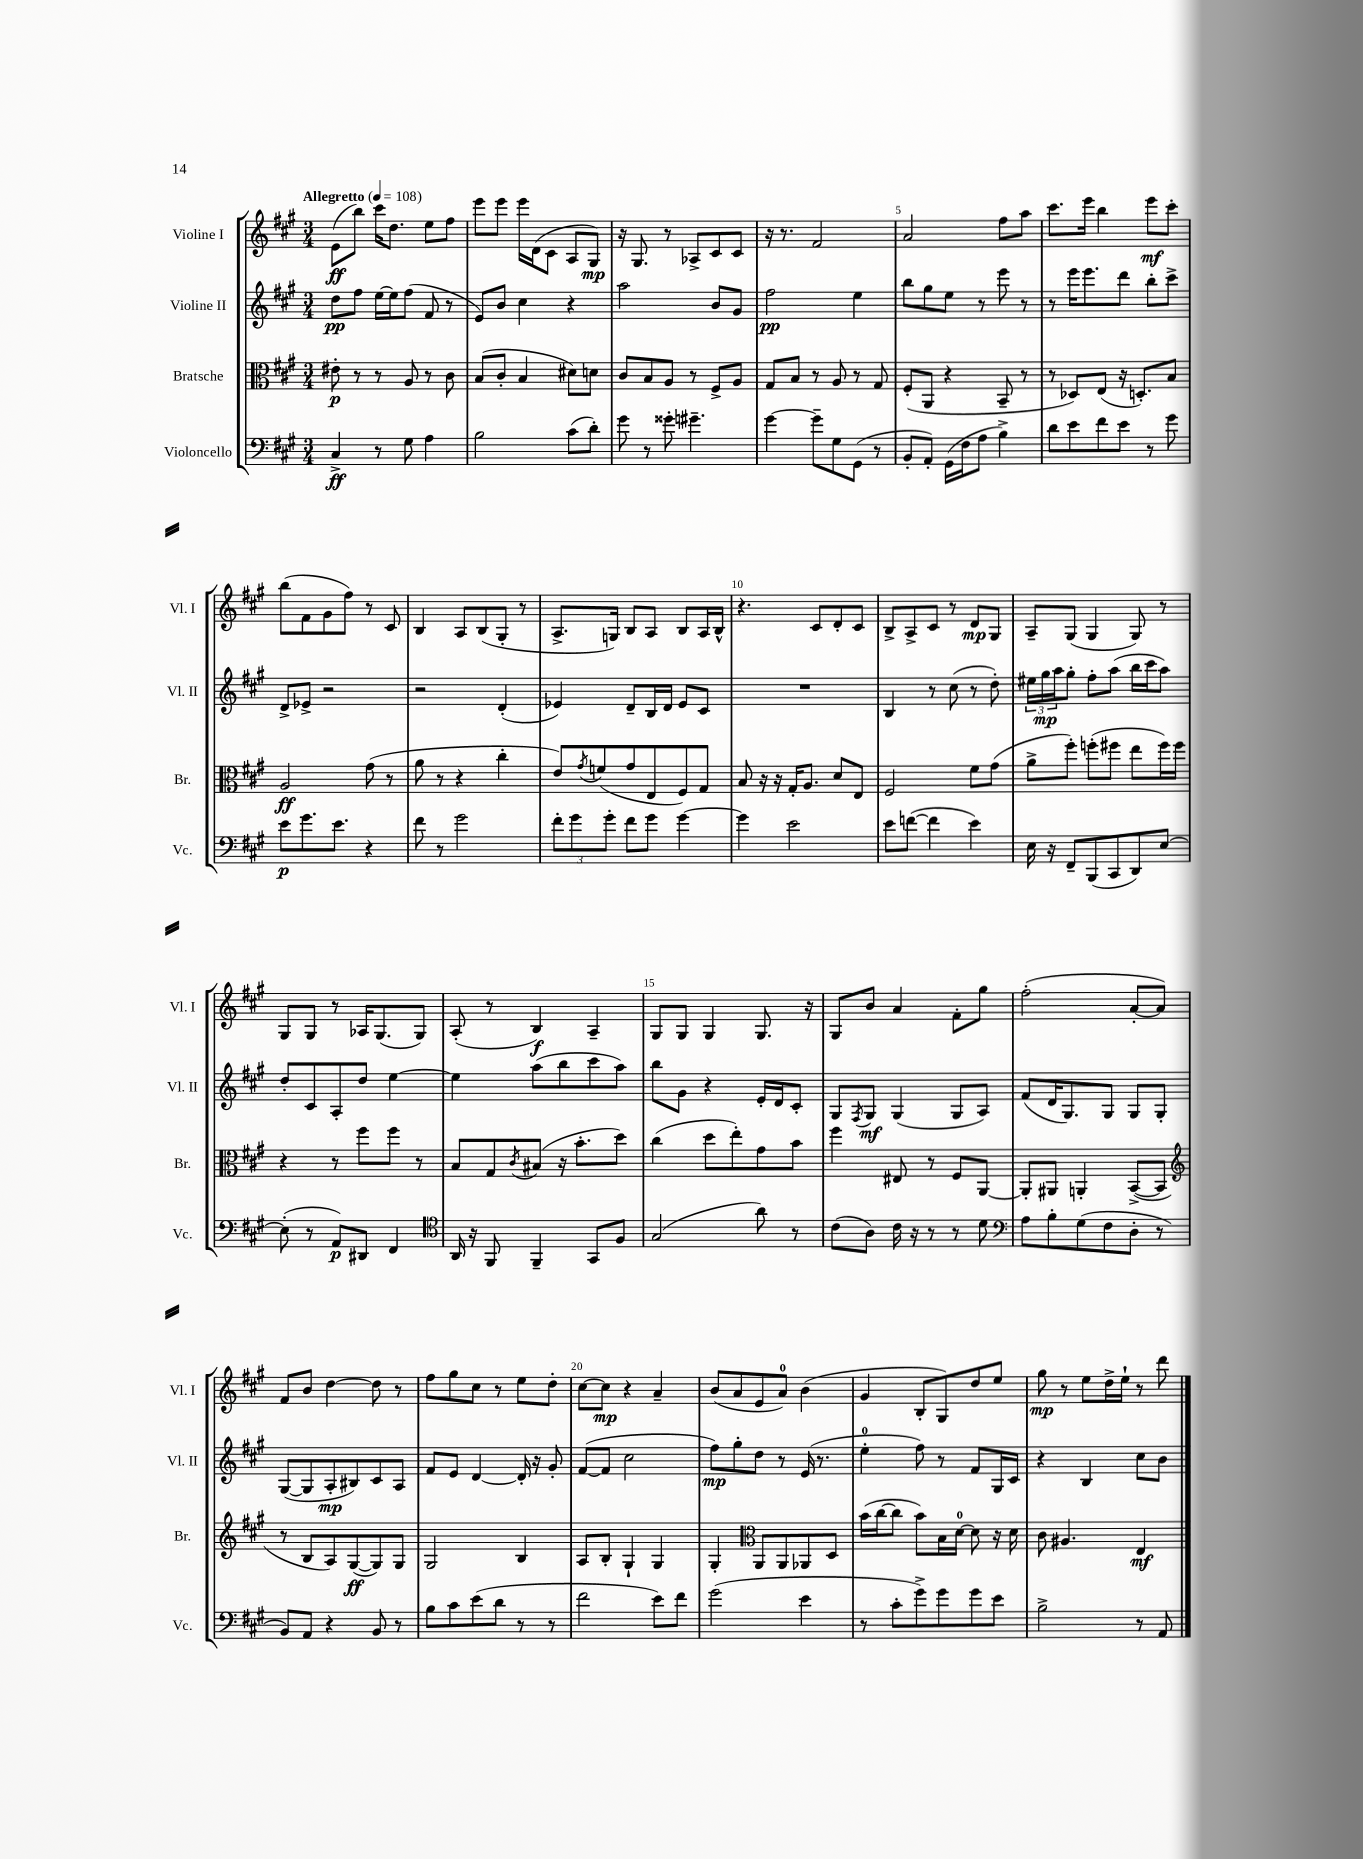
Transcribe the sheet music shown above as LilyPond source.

<<
\new StaffGroup <<
\new Staff = "s0" \with { instrumentName = "Violine I" shortInstrumentName = "Vl. I" } {
    \clef treble \key a \major \numericTimeSignature \time 3/4 \tempo "Allegretto" 4 = 108
    e'8\ff( b''8) cis'''16 d''8. e''8 fis''8 |
    e'''8 e'''8 e'''16 d'16( cis'8 a8 gis8\mp) |
    r16 gis8. r8 aes8-> cis'8 cis'8 |
    r16 r8. fis'2 |
    a'2 fis''8 a''8 |
    cis'''8. e'''16 b''4 e'''8\mf cis'''8-. |
    b''8( fis'8 gis'8 fis''8) r8 cis'8 |
    b4 a8 b8( gis8-. r8 |
    a8.-> g16) b8 a8 b8 a16 b16-^ |
    r4. cis'8 d'8-. cis'8 |
    b8-> a8-> cis'8 r8 d'8\mp gis8 |
    a8-- gis8( gis4 gis8) r8 |
    gis8 gis8 r8 aes16 gis8.( gis8) |
    a8-.( r8 b4\f) a4-- |
    gis8 gis8 gis4 gis8. r16 |
    gis8 b'8 a'4 fis'8-. gis''8 |
    fis''2-.( a'8~-. a'8) |
    fis'8 b'8 d''4~ d''8 r8 |
    fis''8 gis''8 cis''8 r8 e''8 d''8-. |
    cis''8~ cis''8\mp r4 a'4-- |
    b'8( a'8 e'8 a'8-0) b'4( |
    gis'4 b8-. gis8) d''8 e''8 |
    gis''8\mp r8 e''8 d''16-> e''16-! r8 d'''8 \bar "|." |
}
\new Staff = "s1" \with { instrumentName = "Violine II" shortInstrumentName = "Vl. II" } {
    \clef treble \key a \major \numericTimeSignature \time 3/4
    d''8\pp fis''8 e''16~ e''16 fis''8( fis'8 r8 |
    e'8) b'8 cis''4 r4 |
    a''2 b'8 gis'8 |
    fis''2\pp e''4 |
    b''8 gis''8 e''8 r8 e'''8 r8 |
    r8 e'''16 e'''8. d'''8 b''8-. cis'''8-> |
    d'8-> ees'8-> r2 |
    r2 d'4-.( |
    ees'4) d'8-- b16 d'16 ees'8 cis'8 |
    R2. |
    b4 r8 cis''8( r8 d''8-.) |
    \tuplet 3/2 { eis''16 gis''16\mp a''16 } gis''8-. fis''8-. a''8( b''16 cis'''16 a''8) |
    d''8-. cis'8 a8-. d''8 e''4~ |
    e''4 a''8( b''8 cis'''8 a''8) |
    b''8 gis'8 r4 e'16-. d'16 cis'8-. |
    gis8 \acciaccatura { fis8 } gis8\mf gis4( gis8 a8) |
    fis'8( d'16 gis8.) gis8 gis8 gis8-. |
    gis8~( gis8 a8-.\mp bis8) cis'8 a8 |
    fis'8 e'8 d'4~ d'16-. r16 gis'8-. |
    fis'8~( fis'8 cis''2 |
    fis''8\mp) gis''8-. d''8 r8 e'16( r8. |
    e''4-0-. fis''8) r8 fis'8 gis16 cis'16 |
    r4 b4 cis''8 b'8 \bar "|." |
}
\new Staff = "s2" \with { instrumentName = "Bratsche" shortInstrumentName = "Br." } {
    \clef alto \key a \major \numericTimeSignature \time 3/4
    eis'8-.\p r8 r8 a8 r8 cis'8 |
    b8( cis'8-. b4 dis'8) d'8 |
    cis'8 b8 a8 r8 fis8-> a8 |
    gis8 b8 r8 a8 r8 gis8 |
    fis8-.( a,8 r4 b,8-- r8 |
    r8 des8) e8( r16 d8.-.) b8 |
    a2\ff gis'8( r8 |
    a'8 r8 r4 cis''4-. |
    e'8) \acciaccatura { gis'8 } f'8( gis'8 e8 fis8) gis8 |
    b8 r16 r16 gis16-. a8. d'8 e8 |
    fis2 fis'8 gis'8( |
    a'8-> fis''8-.) f''8-.( fis''8 e''8 fis''16) fis''16 |
    r4 r8 fis''8 fis''8 r8 |
    b8 gis8 \acciaccatura { cis'8 } bis8( r16 b'8.-. d''8) |
    cis''4( d''8 e''8-.) gis'8 b'8 |
    fis''4 eis8 r8 fis8 a,8~ |
    a,8-. ais,8 a,4-. b,8~->( b,8 |
    \clef treble r8 b8 a8) gis8~\ff( gis8) gis8 |
    gis2 b4 |
    a8 b8-. gis4-! gis4 |
    gis4-. \clef alto a,8 a,8 aes,8 d8 |
    b'16( cis''16~ cis''8 b'8) b16 d'16-0~ d'8 r16 d'16 |
    cis'8 ais4. e4\mf \bar "|." |
}
\new Staff = "s3" \with { instrumentName = "Violoncello" shortInstrumentName = "Vc." } {
    \clef bass \key a \major \numericTimeSignature \time 3/4
    cis4->\ff r8 gis8 a4 |
    b2 cis'8( d'8-.) |
    gis'8 r8 gisis'8-. gis'4.-- |
    gis'4~ gis'8-- gis8 gis,8( r8 |
    b,8-. a,8-.) gis,16( fis16 a8 b4->) |
    d'8 e'8 fis'8 e'8 r8 gis'8 |
    e'8\p gis'8. e'8. r4 |
    fis'8 r8 gis'2 |
    \tuplet 3/2 { fis'8-. gis'8 gis'8-. } fis'8 gis'8 gis'4~ |
    gis'4 e'2 |
    e'8 f'8~( f'4 e'4) |
    e16 r16 fis,8-- b,,8( cis,8 d,8) e8~ |
    e8-.( r8 a,8\p) dis,8 fis,4 |
    \clef tenor a,16 r16 fis,8 fis,4-- gis,8 fis8 |
    gis2( a'8) r8 |
    cis'8( a8) cis'16 r16 r8 r8 d'8 |
    \clef bass a8 b8-. gis8( fis8 d8-. r8 |
    b,8) a,8 r4 b,8 r8 |
    b8 cis'8 e'8( d'8 r8 r8 |
    fis'2 e'8) fis'8 |
    gis'2( e'4 |
    r8 cis'8-. gis'8->) gis'8 gis'8 e'8 |
    b2-> r8 a,8 \bar "|." |
}
>>
>>
\layout { \context { \Score \override BarNumber.break-visibility = ##(#f #t #t) barNumberVisibility = #(every-nth-bar-number-visible 5) } }
